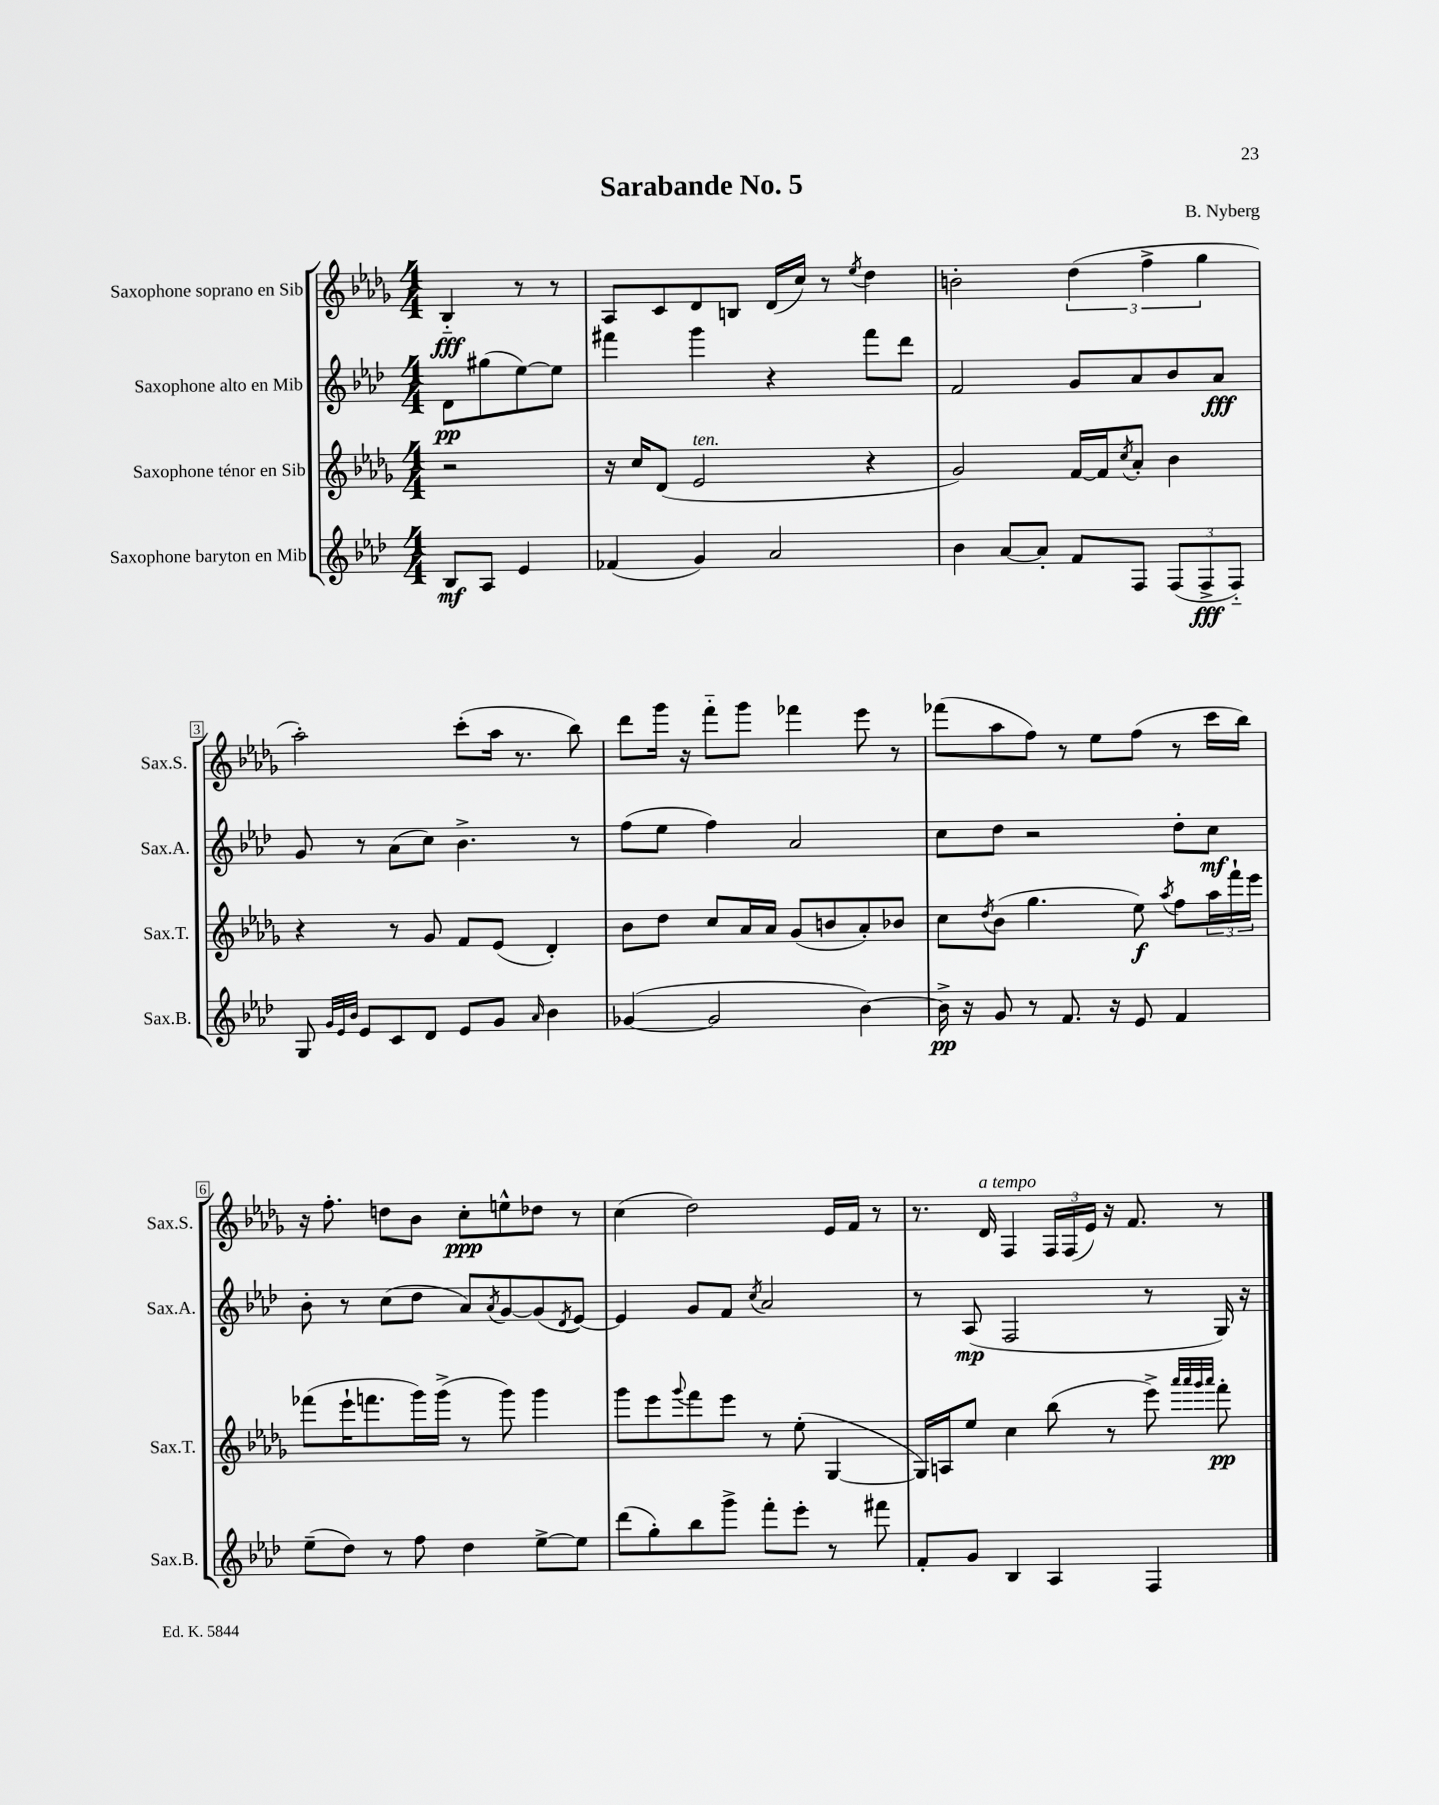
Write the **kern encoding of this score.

**kern	**kern	**kern	**kern
*staff4	*staff3	*staff2	*staff1
*clefG2	*clefG2	*clefG2	*clefG2
*k[b-e-a-d-]	*k[b-e-a-d-g-]	*k[b-e-a-d-]	*k[b-e-a-d-g-]
*M4/4	*M4/4	*M4/4	*M4/4
8B-	2r	8d-	4B-'~
8A-	.	(8gg#	.
4e-	.	[8ee-)	8r
.	.	8ee-]	8r
=	=	=	=
(4f-	16r	4fff#	8A-
.	16cc	.	.
.	(8d-	.	8c
4g)	2e-	4ggg	8d-
.	.	.	8B
2a-	.	4r	(16d-
.	.	.	16cc)
.	.	.	8r
.	.	.	8qee-
.	4r	8fff#	4dd-
.	.	8ddd-	.
=	=	=	=
4b-	2g-)	2f	2b'
[8a-	.	.	.
8a-']	.	.	.
8f	[16f	8g	(6dd-
.	16f]	.	.
.	8qcc	.	.
8F	8a-'	8a-	.
.	.	.	6ff^
(12F	4b-	8b-	.
12F^	.	.	6gg-
.	.	8a-	.
12F'~)	.	.	.
=	=	=	=
8G	4r	8g	2aa-')
32qqg	.	.	.
32qqe-	.	.	.
32qqb-	.	.	.
8e-	.	8r	.
8c	8r	(8a-	.
8d-	8g-	8cc)	.
8e-	8f	4.b-^	(8ccc'
8g	(8e-	.	16aa-
.	.	.	8.r
16qqa-	.	.	.
4b-	4d-')	.	.
.	.	8r	8bb-)
=	=	=	=
([4g-	8b-	(8ff	8ddd-
.	8dd-	8ee-	16ggg-
.	.	.	16r
2g-]	8cc	4ff)	8fff'~
.	16a-	.	8ggg-
.	16a-	.	.
.	(8g-	2a-	4fff-
.	8b	.	.
[4b-)	8a-')	.	8eee-
.	8b-	.	8r
=	=	=	=
16b-^]	8cc	8cc	(8fff-
16r	.	.	.
.	8qdd-	.	.
8g	(8b-	8dd-	8aa-
8r	4.gg-	2r	8ff)
8.f	.	.	8r
.	.	.	8ee-
16r	.	.	.
8e-	8ee-)	.	(8ff
.	8qaa-	.	.
4f	8ff	8dd-'	8r
.	24aa-	8cc	16ccc
.	24fff`	.	.
.	.	.	16bb-)
.	24eee-	.	.
=	=	=	=
(8ee-~	(8fff-	8b-'	16r
.	.	.	8.ff'
8dd-)	16eee-`	8r	.
.	8.fff	.	.
8r	.	(8cc	8dd
8ff	16ggg-)	8dd-	8b-
.	(16ggg-^	.	.
4dd-	8r	8a-)	8cc'
.	.	8qa-	.
.	8ggg-)	[8g	8ee^^
[8ee-^	4ggg-	(8g]	8dd-
.	.	8qd-	.
8ee-]	.	[8e-)	8r
=	=	=	=
(8ddd-	8ggg-	4e-]	(4cc
8gg')	8eee-	.	.
.	8qqggg-	.	.
8bb-	8fff	8g	2dd-)
8ggg^	8eee-	8f	.
.	.	8qcc	.
8fff'	8r	2a-	.
8eee-'	(8ee-'	.	.
8r	[4G-	.	16e-
.	.	.	16f
8fff#	.	.	8r
=	=	=	=
8f'	16G-])	8r	8.r
.	16A	.	.
8g	8ee-	(8A-	.
.	.	.	16d-
4B-	4cc	2F	4F
4A-	(8bb-	.	24F
.	.	.	(24F
.	.	.	24e-)
.	8r	.	16r
.	.	.	8.f
4F	8eee-^)	8r	.
.	32qqaaa-	.	.
.	32qqaaa-	.	.
.	32qqggg-	.	.
.	32qqaaa-	.	.
.	8fff'	16G)	8r
.	.	16r	.
==	==	==	==
*-	*-	*-	*-
